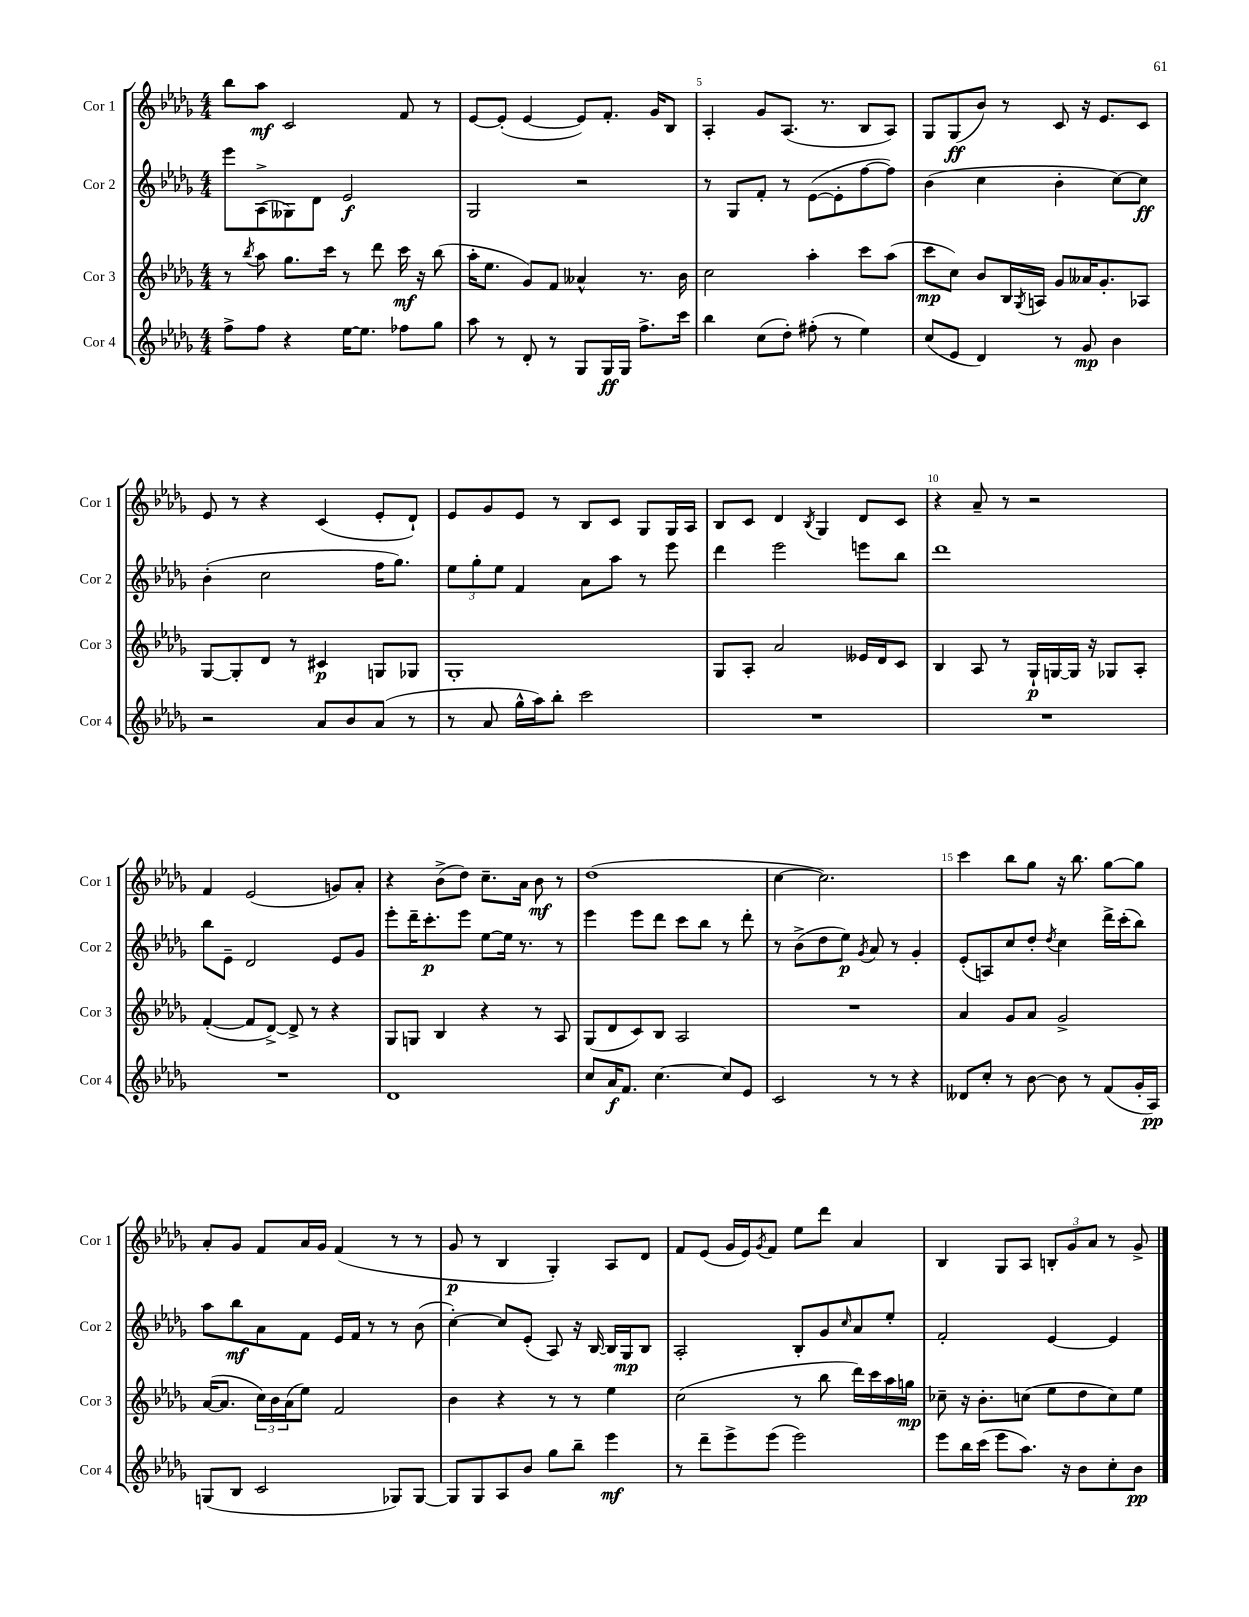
<<
\new StaffGroup <<
\new Staff = "s0" \with { instrumentName = "Cor 1" shortInstrumentName = "Cor 1" } {
    \clef treble \key des \major \numericTimeSignature \time 4/4
    bes''8 aes''8\mf c'2 f'8 r8 |
    ees'8~ ees'8-.( ees'4~ ees'8) f'8.-. ges'16 bes8 |
    aes4-. ges'8 aes8.( r8. bes8 aes8) |
    ges8 ges8\ff( bes'8) r8 c'8 r16 ees'8. c'8 |
    ees'8 r8 r4 c'4( ees'8-. des'8-!) |
    ees'8 ges'8 ees'8 r8 bes8 c'8 ges8 ges16 aes16 |
    bes8 c'8 des'4 \acciaccatura { bes8 } ges4 des'8 c'8 |
    r4 aes'8-- r8 r2 |
    f'4 ees'2( g'8) aes'8-. |
    r4 bes'8->( des''8) c''8.-- aes'16 bes'8\mf r8 |
    des''1( |
    c''4~ c''2.) |
    c'''4 bes''8 ges''8 r16 bes''8. ges''8~ ges''8 |
    aes'8-. ges'8 f'8 aes'16 ges'16 f'4( r8 r8 |
    ges'8\p r8 bes4 ges4-.) aes8 des'8 |
    f'8 ees'8( ges'16 ees'16) \acciaccatura { ges'8 } f'8 ees''8 des'''8 aes'4 |
    bes4 ges8 aes8 \tuplet 3/2 { b8-. ges'8 aes'8 } r8 ges'8-> \bar "|." |
}
\new Staff = "s1" \with { instrumentName = "Cor 2" shortInstrumentName = "Cor 2" } {
    \clef treble \key des \major \numericTimeSignature \time 4/4
    ees'''8 aes8->( geses8) des'8 ees'2\f |
    ges2 r2 |
    r8 ges8 f'8-. r8 ees'8~( ees'8-. f''8~ f''8) |
    bes'4( c''4 bes'4-. c''8~) c''8\ff |
    bes'4-.( c''2 f''16 ges''8.) |
    \tuplet 3/2 { ees''8 ges''8-. ees''8 } f'4 aes'8 aes''8 r8 ees'''8 |
    des'''4 ees'''2 e'''8 bes''8 |
    des'''1 |
    bes''8 ees'8-- des'2 ees'8 ges'8 |
    ees'''8-. des'''16-- c'''8.-.\p ees'''8 ees''8~ ees''16 r8. r8 |
    ees'''4 ees'''8 des'''8 c'''8 bes''8 r8 des'''8-. |
    r8 bes'8->( des''8 ees''8\p) \acciaccatura { ges'8 } aes'8 r8 ges'4-. |
    ees'8-.( a8) c''8 des''8-. \acciaccatura { des''8 } c''4 des'''16-> c'''16-.( bes''8) |
    aes''8 bes''8\mf aes'8 f'8 ees'16 f'16 r8 r8 bes'8( |
    c''4~-.) c''8 ees'8-.( aes8) r16 bes16~ bes16 ges16\mp bes8 |
    aes2-. bes8-. ges'8 \grace { c''16 } aes'8 ees''8-. |
    f'2-. ees'4~ ees'4 \bar "|." |
}
\new Staff = "s2" \with { instrumentName = "Cor 3" shortInstrumentName = "Cor 3" } {
    \clef treble \key des \major \numericTimeSignature \time 4/4
    r8 \acciaccatura { bes''8 } aes''8 ges''8. c'''16 r8 des'''8 c'''16\mf r16 bes''8( |
    aes''16-. ees''8. ges'8) f'8 aeses'4-^ r8. bes'16 |
    c''2 aes''4-. c'''8 aes''8( |
    c'''8\mp c''8) bes'8 bes16 \acciaccatura { ges8 } a16 ges'8 aeses'16 ges'8.-. aes8 |
    ges8~ ges8-. des'8 r8 cis'4\p g8 ges8 |
    ges1-. |
    ges8 aes8-. aes'2 eeses'16 des'16 c'8 |
    bes4 aes8 r8 ges16-!\p g16~ g16 r16 ges8 aes8-. |
    f'4~-.( f'8 des'8~->) des'8-> r8 r4 |
    ges8 g8 bes4 r4 r8 aes8 |
    ges8( des'8 c'8) bes8 aes2 |
    R1 |
    aes'4 ges'8 aes'8 ges'2-> |
    aes'16~( aes'8. \tuplet 3/2 { c''16) bes'16 aes'16( } ees''8) f'2 |
    bes'4 r4 r8 r8 ees''4 |
    c''2( r8 bes''8 des'''16) c'''16 aes''16 g''16\mp |
    ces''8-- r16 bes'8.-. c''8( ees''8 des''8 c''8) ees''8 \bar "|." |
}
\new Staff = "s3" \with { instrumentName = "Cor 4" shortInstrumentName = "Cor 4" } {
    \clef treble \key des \major \numericTimeSignature \time 4/4
    f''8-> f''8 r4 ees''16~ ees''8. fes''8 ges''8 |
    aes''8 r8 des'8-. r8 ges8 ges16\ff ges16 f''8.-> c'''16 |
    bes''4 c''8( des''8-.) fis''8-.( r8 ees''4) |
    c''8( ees'8 des'4) r8 ges'8\mp bes'4 |
    r2 aes'8 bes'8 aes'8( r8 |
    r8 aes'8 ges''16-^ aes''16) bes''8-. c'''2 |
    R1 |
    R1 |
    R1 |
    des'1 |
    c''8 aes'16\f f'8. c''4.~ c''8 ees'8 |
    c'2 r8 r8 r4 |
    deses'8 c''8-. r8 bes'8~ bes'8 r8 f'8( ges'16-. aes16\pp) |
    g8( bes8 c'2 ges8) ges8~ |
    ges8 ges8 aes8 bes'8 ges''8 bes''8-- ees'''4\mf |
    r8 des'''8-- ees'''8-> ees'''8( ees'''2) |
    ees'''8 bes''16 c'''16( ees'''8 aes''8.) r16 bes'8 c''8-. bes'8\pp \bar "|." |
}
>>
>>
\layout { \context { \Score currentBarNumber = #3 \override BarNumber.break-visibility = ##(#f #t #t) barNumberVisibility = #(every-nth-bar-number-visible 5) } }
